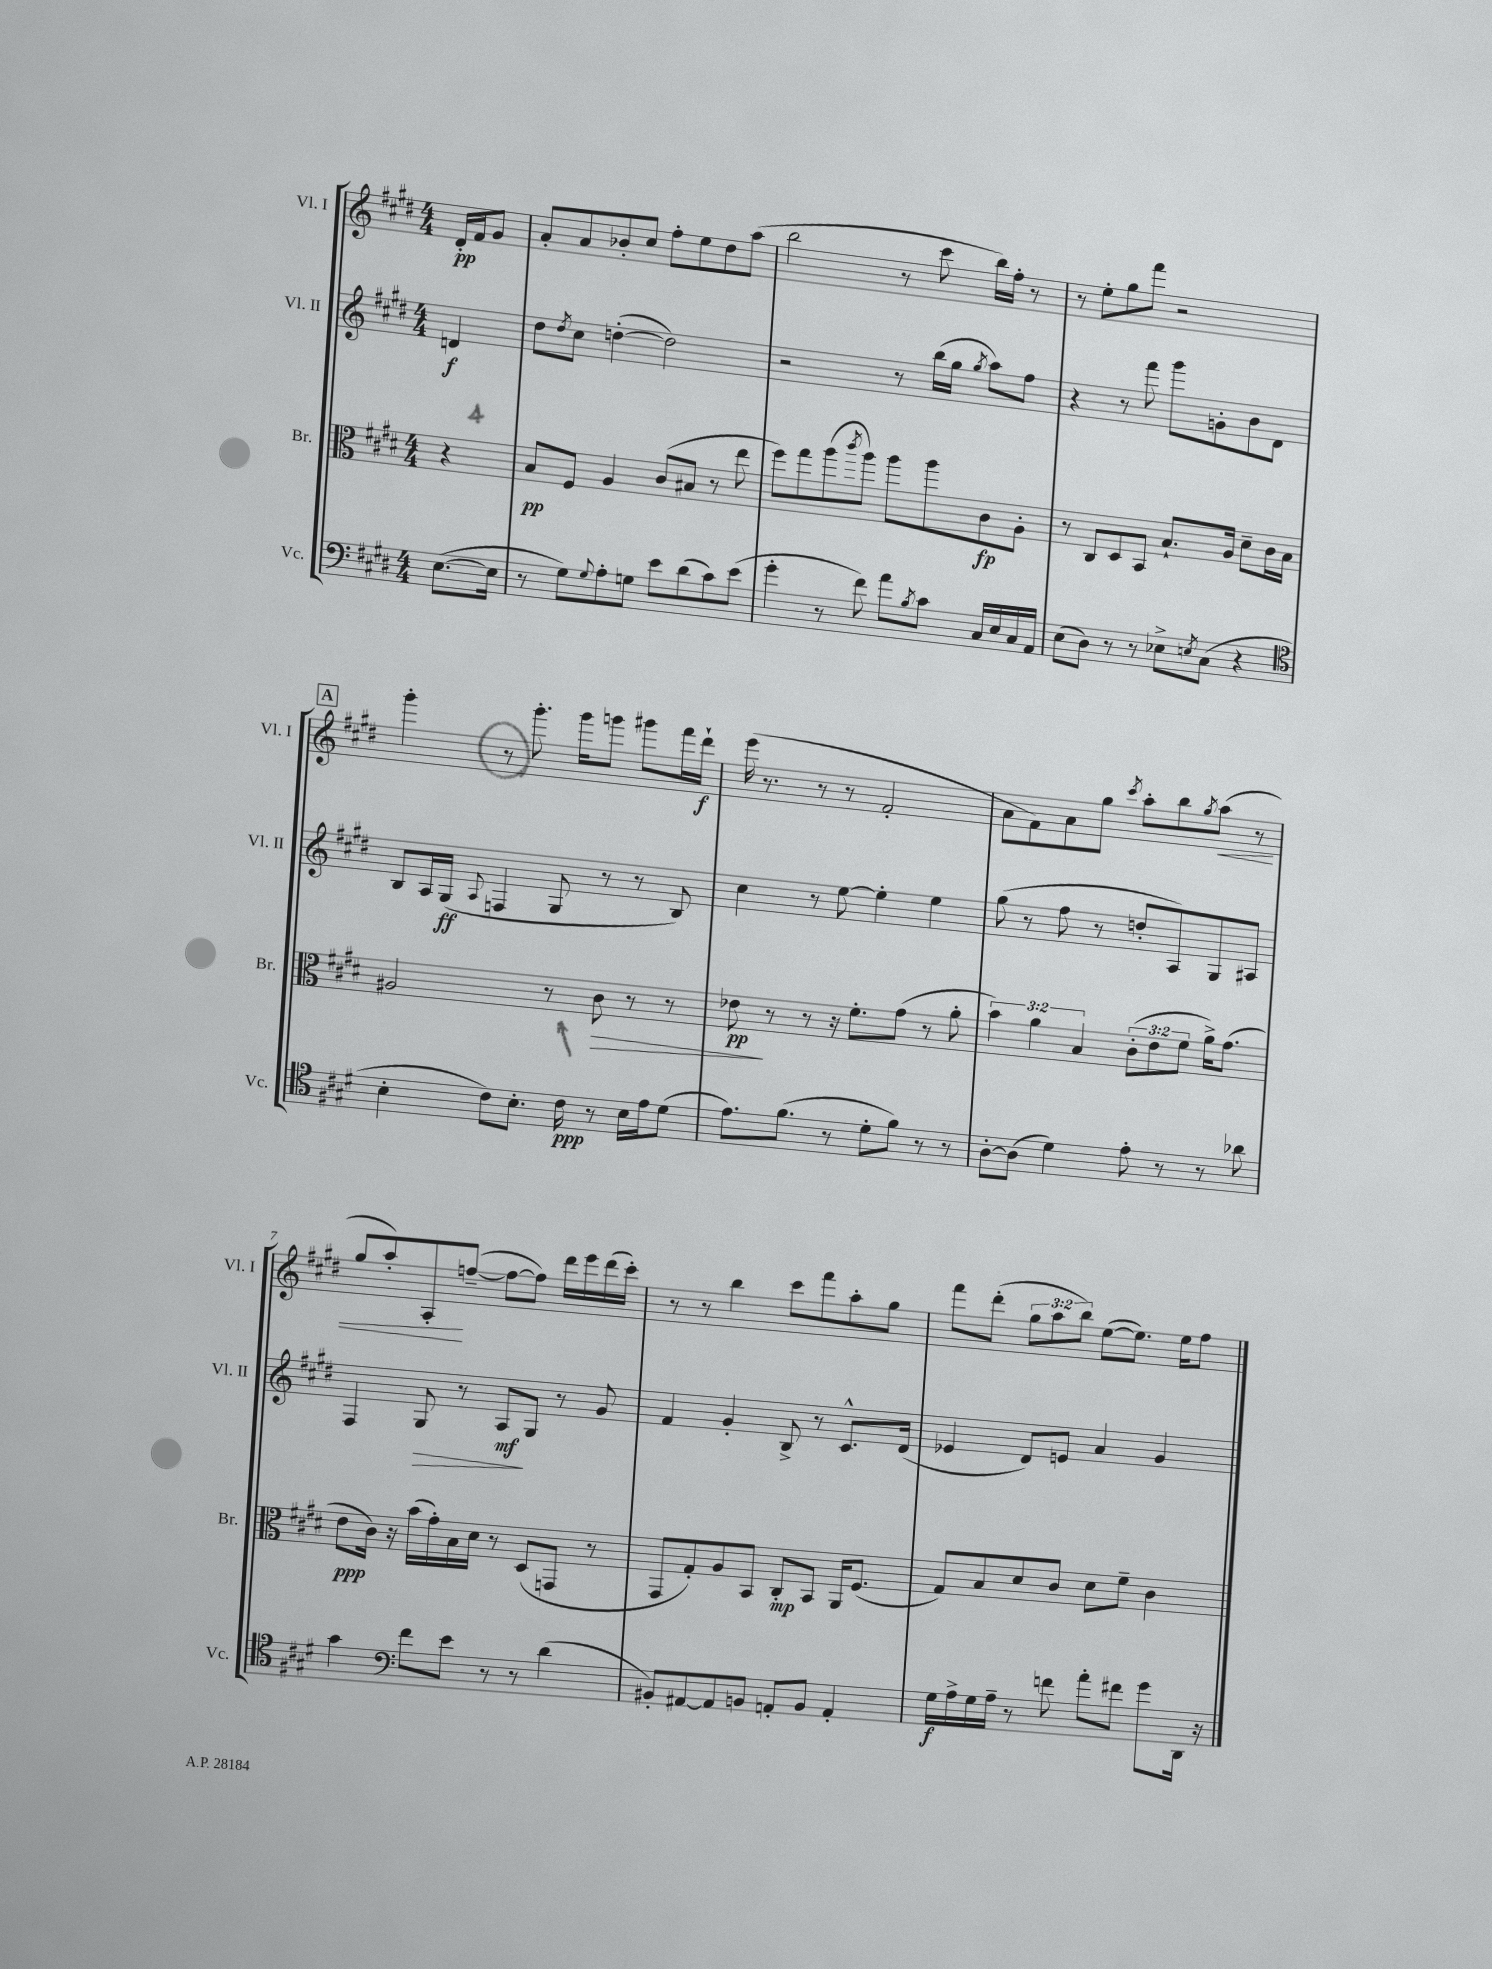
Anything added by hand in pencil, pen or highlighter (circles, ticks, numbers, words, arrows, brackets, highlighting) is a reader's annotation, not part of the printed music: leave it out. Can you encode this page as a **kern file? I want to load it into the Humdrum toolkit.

**kern	**dynam	**kern	**dynam	**kern	**dynam	**kern	**dynam
*part4	*part4	*part3	*part3	*part2	*part2	*part1	*part1
*staff4	*staff4	*staff3	*staff3	*staff2	*staff2	*staff1	*staff1
*I"Vc.	*	*I"Br.	*	*I"Vl. II	*	*I"Vl. I	*
*I'Vc.	*	*I'Br.	*	*I'Vl. II	*	*I'Vl. I	*
*clefF4	*	*clefC3	*	*clefG2	*	*clefG2	*
*k[f#c#g#d#]	*	*k[f#c#g#d#]	*	*k[f#c#g#d#]	*	*k[f#c#g#d#]	*
*M4/4	*	*M4/4	*	*M4/4	*	*M4/4	*
=	=	=	=	=	=	=	=
([8.E\L	.	4r	.	4dn/	f	16d#'/LL	pp
.	.	.	.	.	.	16f#/J	.
.	.	.	.	.	.	8g#/J	.
16E\Jk]	.	.	.	.	.	.	.
=1	=1	=1	=1	=1	=1	=1	=1
8r	.	8B/L	pp	8dd#\L	.	8a'/L	.
.	.	.	.	8qdd#/	.	.	.
8G#\L)	.	8F#/J	.	8cc#\J	.	8a/	.
8qqG#/	.	.	.	.	.	.	.
8A'\	.	4A/	.	([4ddn'\	.	8b-X'/	.
8Gn\J	.	.	.	.	.	8cc#/J	.
8e\L	.	(8c#/L	.	2dd\])	.	8ff#'\L	.
(8d#\	.	8B#X/J	.	.	.	8ee\	.
8c#\)	.	8r	.	.	.	8dd#\	.
(8e\J	.	8ee\	.	.	.	(8aa\J	.
=2	=2	=2	=2	=2	=2	=2	=2
4g#'\	.	8ff#\L)	.	2r	.	2bb\	.
.	.	8gg#\	.	.	.	.	.
8r	.	(8aa\	.	.	.	.	.
.	.	8qccc#/	.	.	.	.	.
8f#\)	.	8aa\J)	.	.	.	.	.
8a\L	.	8aa\L	.	8r	.	8r	.
8qB/	.	.	.	.	.	.	.
8c#\J	.	8aa\	.	(16bb\LL	.	8ccc#\	.
.	.	.	.	16gg#\JJ	.	.	.
.	.	.	.	8qgg#/	.	.	.
16C#/LL	.	8c#\	fp	8aa\L)	.	16bb\LL)	.
16E/	.	.	.	.	.	16ff#'\JJ	.
16C#/	.	8A'\J	.	8ff#\J	.	8r	.
16AA/JJ	.	.	.	.	.	.	.
=3	=3	=3	=3	=3	=3	=3	=3
(8E\L	.	8r	.	4r	.	8r	.
8D#\J)	.	8C#/L	.	.	.	8ee'\L	.
8r	.	8D#/	.	8r	.	8gg#\	.
8r	.	8BB/J	.	8fff#\	.	8fff#\J	.
8E-X^\L	.	8.B`/L	.	8ggg#\L	.	2r	.
8qEn/	.	.	.	.	.	.	.
(8C#\J	.	.	.	8gn'\	.	.	.
.	.	16A/Jk	.	.	.	.	.
4r	.	8d#~\L	.	8b\	.	.	.
.	.	16c#\L	.	8d#\J	.	.	.
.	.	16B\JJ	.	.	.	.	.
!!LO:LB:g=z
!!LO:REH:place=s1:t=A
=4	=4	=4	=4	=4	=4	=4	=4
*clefC4	*	*	*	*	*	*	*
4B'\	.	2A#X/	.	8B/L	.	4ggg#'\	.
.	.	.	.	16A/L	.	.	.
.	.	.	.	(16G#/JJ	ff	.	.
.	.	.	.	8qqA/	.	.	.
8c#\L)	.	.	.	4Fn/	.	8r	.
8.B'\J	.	.	.	.	.	8.ggg#'\	.
.	.	8r	.	8G#/	.	.	.
16c#\	ppp	.	.	.	.	16ggg#\KL	.
!	!	!	!LO:HP:b	!	!	!	!
8r	.	8c#\	>	8r	.	8gggn\J	.
16B\LL	.	8r	.	8r	.	8ggg#X\L	.
16e\J	.	.	.	.	.	.	.
(8d#\J	.	8r	.	8B/)	.	16fff#\L	.
.	.	.	.	.	.	16ddd#`\JJ	f
=5	=5	=5	=5	=5	=5	=5	=5
8.e\L)	.	8e-X\	pp	4cc#\	.	(16eee\	.
.	.	.	.	.	.	8.r	.
.	.	8r	]	.	.	.	.
(8.f#\J	.	.	.	.	.	.	.
.	.	8r	.	8r	.	8r	.
8r	.	16r	.	[8ee\	.	8r	.
.	.	8.f#'\L	.	.	.	.	.
8d#'\L	.	.	.	4ee'\]	.	2f#'/	.
8f#\J)	.	(8g#\J	.	.	.	.	.
8r	.	8r	.	4ee\	.	.	.
8r	.	8a'\	.	.	.	.	.
=6	=6	=6	=6	=6	=6	=6	=6
[8A'\L	.	6b\)	.	(8gg#\	.	8a\L	.
(8A\J]	.	.	.	8r	.	8f#\)	.
.	.	6a\	.	.	.	.	.
4d#\)	.	.	.	8ff#\	.	8a\	.
.	.	6B/	.	.	.	.	.
.	.	.	.	8r	.	8gg#\J	.
.	.	.	.	.	.	8qccc#/	.
8e'\	.	(12c#'\L	.	8ddn'/L	.	8aa'\L	.
.	.	12e\	.	.	.	.	.
8r	.	.	.	8A/)	.	8bb\	.
.	.	12f#\J	.	.	.	.	.
.	.	.	.	.	.	8qgg#/	.
!	!	!	!	!	!	!	!LO:HP:b
8r	.	16a^\KL)	.	8G#/	.	(8aa\J	<
.	.	(8.g#\J	.	.	.	.	.
8a-X\	.	.	.	8A#X/J	.	8r	.
!!LO:LB:g=z
=7	=7	=7	=7	=7	=7	=7	=7
4g#\	.	8e\L	ppp	4F#/	.	8gg#/L	.
.	.	16c#\Jk)	.	.	.	8aa'/)	.
.	.	16r	.	.	.	.	.
*clefF4	*	*	*	*	*	*	*
!	!	!	!	!	!LO:HP:b	!	!
8f#\L	.	(16b\LL	.	8G#/	>	8A'/	.
.	.	16g#'\)	.	.	.	.	.
8e\J	.	16B\	.	8r	.	([8ffn~/J	[
.	.	16d#\JJ	.	.	.	.	.
8r	.	8r	.	8A/L	mf	8ff\L_	.
8r	.	(8D#/L	.	8G#/J	]	8ff\J])	.
(4d#\	.	8GGn/J	.	8r	.	16ddd#\LL	.
.	.	.	.	.	.	16eee\	.
.	.	8r	.	8g#/	.	(16ddd#\	.
.	.	.	.	.	.	16ccc#'\JJ)	.
=8	=8	=8	=8	=8	=8	=8	=8
8BB#X'/L)	.	8GG#/L	.	4f#/	.	8r	.
[8AA#X/	.	8G#'/)	.	.	.	8r	.
8AA#/]	.	8A/	.	4g#'/	.	4bb\	.
8BBn/J	.	8BB/J	.	.	.	.	.
8AAn'/L	.	8C#'/L	mp	8B^/	.	8ccc#\L	.
8BB/J	.	8BB/J	.	8r	.	8fff#\	.
4AA'/	.	16AA/KL	.	8.c#^^/L	.	8aa'\	.
.	.	(8.F#/J	.	.	.	.	.
.	.	.	.	.	.	8gg#\J	.
.	.	.	.	(16d#/Jk	.	.	.
=9	=9	=9	=9	=9	=9	=9	=9
16G#\LL	f	8G#/L)	.	4e-X/	.	8fff#\L	.
16A^\	.	.	.	.	.	.	.
16G#\	.	8B/	.	.	.	(8ddd#'\J	.
16A~\JJ	.	.	.	.	.	.	.
8r	.	8d#/	.	8d#/L)	.	12gg#\L	.
.	.	.	.	.	.	12aa\	.
8fn\	.	8c#/J	.	8en/J	.	.	.
.	.	.	.	.	.	12bb\J)	.
8a'\L	.	8d#\L	.	4a/	.	([8ee\L	.
8f#X\J	.	8f#~\J	.	.	.	8.ee\J])	.
8g#\L	.	4c#\	.	4g#/	.	.	.
.	.	.	.	.	.	16ee\KL	.
16DD#\Jk	.	.	.	.	.	8ff#\J	.
16r	.	.	.	.	.	.	.
==	==	==	==	==	==	==	==
*-	*-	*-	*-	*-	*-	*-	*-
